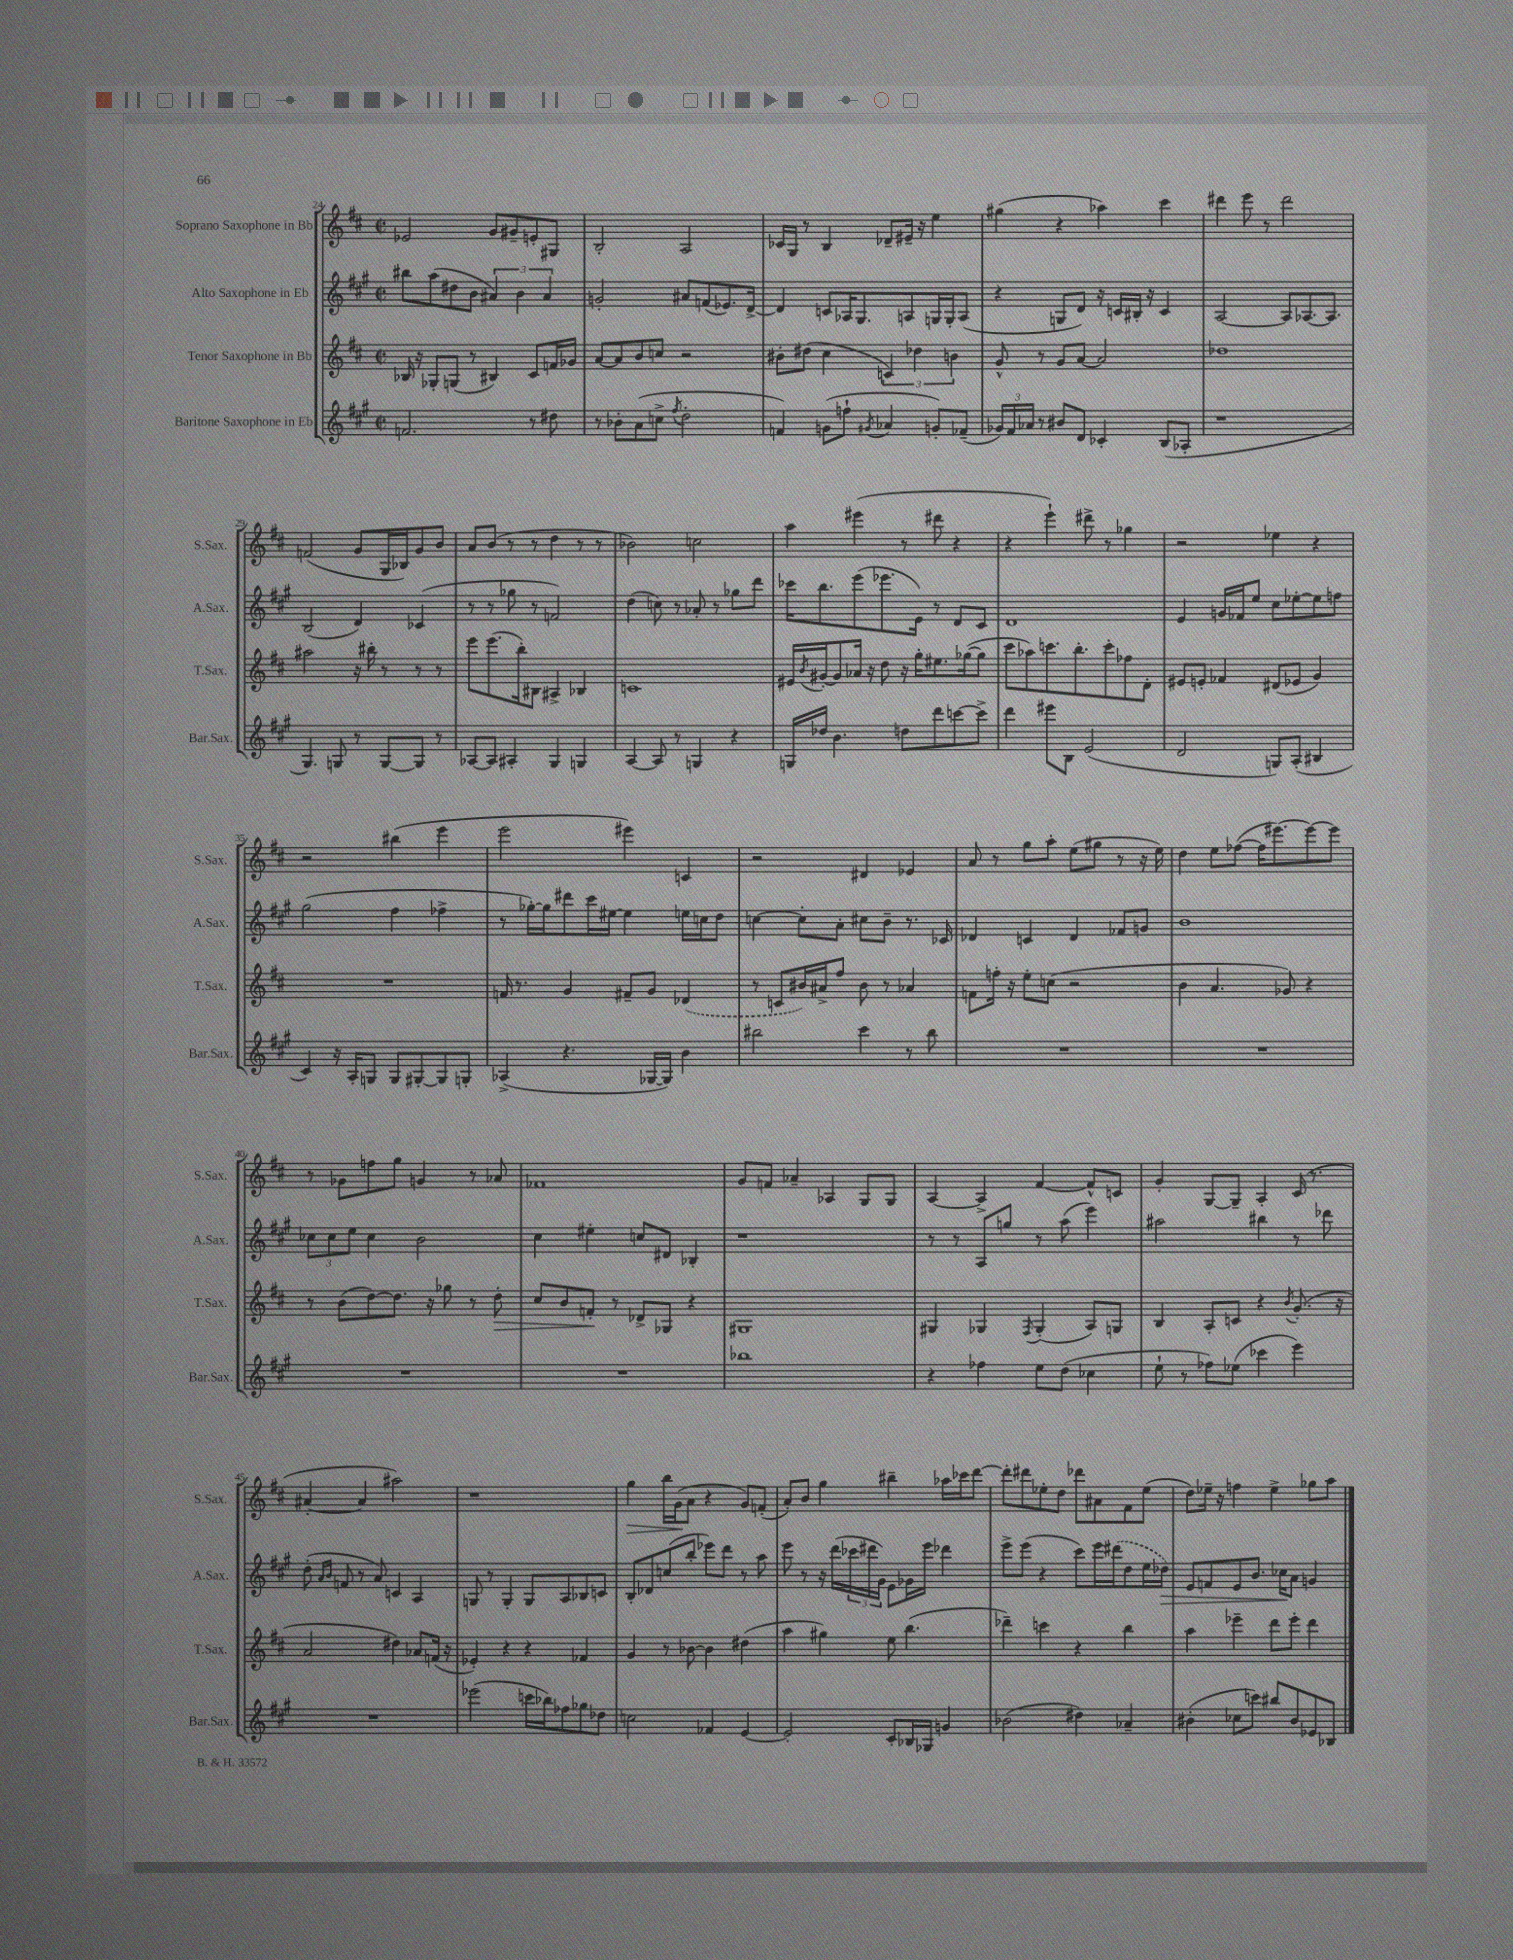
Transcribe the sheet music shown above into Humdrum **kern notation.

**kern	**kern	**kern	**kern
*staff4	*staff3	*staff2	*staff1
*clefG2	*clefG2	*clefG2	*clefG2
*k[f#c#g#]	*k[f#c#]	*k[f#c#g#]	*k[f#c#]
*M2/2	*M2/2	*M2/2	*M2/2
*met(c|)	*met(c|)	*met(c|)	*met(c|)
2.f	16B-	8bb#	2e-
.	16r	.	.
.	8G-'	(8aa	.
.	(8G	8dd#	.
.	8r	8b	.
.	4B#)	6a#)	8g
.	.	.	8g#~
.	.	6b	.
8r	8c#	.	8e'
.	.	6a#	.
8dd#	16f	.	8G#
.	16g-	.	.
=	=	=	=
8r	[8a	2g'	2B'
8b-'	8a]	.	.
(8a	8b	.	.
8cc^	8cc	.	.
8qff#	.	.	.
2dd'	2r	8a#	2A
.	.	(8f	.
.	.	8.e-)	.
.	.	[16d^	.
=	=	=	=
4f)	8b#'	4d]	16c-
.	.	.	16G
.	(8dd#	.	8r
(8g	4cc#	8c	4B
8ff`	.	16A-	.
.	.	8.G#	.
8qg#	.	.	.
4a-	6c)	.	8d-~
.	.	8A	16e#~
.	6dd-	.	.
.	.	.	16r
8g')	.	16G	4ee
.	.	16G'	.
.	6b	.	.
(8f-~	.	(8A	.
=	=	=	=
24g-)	8g^^	4r	(4gg#
24f#	.	.	.
24a-	.	.	.
8r	8r	.	.
8b#	8g	8G	4r
8d	[8a	8d)	.
4c-'	2a]	16r	4aa-)
.	.	16c	.
.	.	16B#'	.
.	.	16r	.
(8B	.	4c	4ccc#
8A-'	.	.	.
=	=	=	=
1r	1dd-	[2A	4ddd#
.	.	.	8eee
.	.	.	8r
.	.	8A]	2ddd#
.	.	[8.A-	.
.	.	8.A-]	.
=	=	=	=
4.G#)	2aa#	(2B	(2f
8G	.	.	.
8r	16r	4d)	8g
.	16bb#'	.	.
[8G	8r	.	16G
.	.	.	16B-)
8G]	8r	(4c-	8g
8r	8r	.	8b
=	=	=	=
[8A-	8eee	8r	8a
8A-]	(8.eee	8r	(8b
4A#'	.	8gg-	8r
.	16bb')	.	.
.	8B#	8r	8r
4G#	4A#^	2f)	4dd
4G	4B-	.	8r
.	.	.	8r
=	=	=	=
[4A	1c	(4dd	2b-)
8A]	.	8cc)	.
8r	.	8r	.
4G	.	8a-'	2cc
.	.	8r	.
4r	.	8gg-	.
.	.	8ddd	.
=	=	=	=
16G	16e#	16ccc-	4aa
.	8qb	.	.
16dd-	[16g#'	8.bb	.
4.b	8g#]	.	.
.	16a-	(8eee	(4eee#
.	16r	.	.
.	8dd	8.eee-	.
8dd	16r	.	8r
.	16gg'	16e)	.
8ddd	8.ee#	8r	8ddd#
[8ccc	.	8d	4r
.	([16gg-	.	.
8ccc^]	8gg-]	8c#	.
=	=	=	=
4ddd	8ccc#	1d	4r
.	8aa-)	.	.
8eee#	8.ccc	.	4eee`)
8B	.	.	.
.	8.bb'	.	.
(2e	.	.	8ddd#^
.	8ccc'	.	8r
.	8ff-	.	4gg-
.	8d'	.	.
=	=	=	=
2d	8e#	4e	2r
.	8e'	.	.
.	4f-	16g	.
.	.	16f-	.
.	.	8ee	.
8G)	(8d#	8cc#	4ee-
(8A'	8e-	[8ee-'	.
4B#	4g)	8ee-]	4r
.	.	8ff	.
=	=	=	=
4c#)	1r	(2gg#	2r
16r	.	.	.
16A'	.	.	.
8G	.	.	.
8G	.	4ff#	(4bb#
[8G#'	.	.	.
8G#]	.	4ff-^	4eee
8G'	.	.	.
=	=	=	=
(4A-^	16f	8r	2eee
.	8.r	.	.
.	.	[16gg-')	.
.	.	16gg-]	.
4.r	4g	8ddd#	.
.	.	16ccc#	.
.	.	[16ee#	.
.	8f#~	4ee#]	4eee#)
[16G-	8g	.	.
16G-])	.	.	.
4b	(4d-	16ee	4c
.	.	16cc	.
.	.	8dd	.
=	=	=	=
2bb#	8r	[4cc	2r
.	8c	.	.
.	16b#)	8cc']	.
.	16a#^	.	.
.	8ff#	8a'	.
4ccc#	8b#	8cc#	4d#
.	8r	8b~	.
8r	4a-	8.r	4e-
8bb#	.	.	.
.	.	16c-	.
=	=	=	=
1r	8f	4d-	8a
.	16ff'	.	8r
.	16r	.	.
.	8ee'	4c	8gg
.	(8cc	.	8aa'
.	2r	4d-	(8ee
.	.	.	8gg#
.	.	8f-	8r
.	.	8g	16r
.	.	.	16ee)
=	=	=	=
1r	4b	1b	4dd
.	4.a	.	8ee
.	.	.	([8ff-
.	.	.	16ff-]
.	.	.	[8.eee#)
.	8g-)	.	.
.	4r	.	8eee#_
.	.	.	8eee#]
=	=	=	=
1r	8r	12cc-	8r
.	.	12cc-	.
.	(8b	.	8g-
.	.	12ee	.
.	[8dd)	4cc-	8ff
.	8.dd]	.	8gg
.	.	2b	4g
.	16r	.	.
.	8gg-	.	.
.	8r	.	8r
.	8dd'	.	8a-
=	=	=	=
1r	8cc#	4cc#	1f-
.	8b	.	.
.	8f'	4ee#'	.
.	8r	.	.
.	8d-^	8cc	.
.	8G-	8d#	.
.	4r	4B-'	.
=	=	=	=
1bb-	1G#	1r	8g
.	.	.	8f
.	.	.	4a-~
.	.	.	4A-
.	.	.	8G
.	.	.	8G
=	=	=	=
4r	4G#	8r	[4A
.	.	8r	.
4ff-	4G-	8A	4A^]
.	.	8gg	.
.	8qF#	.	.
8ee	(4G-'	8r	[4f#
(8dd	.	(8aa	.
4cc-	8A)	4eee)	8f#^^]
.	8G	.	8c
=	=	=	=
8ee`	4B	2aa#	4g'
8r	.	.	.
8ff-)	8A'	.	[8G
(8ee-	8c	.	8G~]
4ccc-	4r	4bb#	4A'
.	8qb	.	.
4eee)	(8.g'	8r	(16c#
.	.	.	8.r
.	.	8ddd-	.
.	16r	.	.
=	=	=	=
1r	2a	(8dd'	[4a#'
.	.	16qqa	.
.	.	16qqb	.
.	.	8f	.
.	.	8r	4a#]
.	.	8a)	.
.	4dd#)	4c	2aa#)
.	8a-	4A	.
.	(16f	.	.
.	16r	.	.
=	=	=	=
(2eee-	4e-')	8G	1r
.	.	8r	.
.	4r	4G'	.
16ccc	4r	8G	.
16bb-)	.	.	.
8ff-	.	8A	.
8gg-	4f-	8B-	.
8dd-	.	8c	.
=	=	=	=
2cc	4g	8B'	4gg
.	.	8d-	.
.	8r	(8cc	16bb
.	.	.	(16g
.	[8b-	8bb'	8a
4f-	4b-]	8eee-)	4r
.	.	8ddd	.
[4e	(4dd#	8r	8g)
.	.	8aa	(8f'
=	=	=	=
2e']	4aa	8eee	8a')
.	.	8r	8b
.	4gg#)	16r	4gg
.	.	(16ddd	.
.	.	24ccc-	.
.	.	24ddd#	.
.	.	24g#)	.
8c#'	8ee	8e	4bb#~
16B-	(4.bb	16g-	.
16G-	.	16eee	.
4g	.	4ddd-	16aa-
.	.	.	16ccc-
.	.	.	[8ddd
=	=	=	=
(2b-	4ddd-~)	8eee^	8ddd']
.	.	(8eee	8ddd#
.	4ccc	4r	8ee-'
.	.	.	8dd
4dd#)	4r	8ccc#)	8ddd-
.	.	16eee	8a#
.	.	(16ddd#	.
4a-~	4bb	8dd	8f#
.	.	16ee	(8ee-
.	.	16dd-)	.
=	=	=	=
(4b#'	4aa	8e	8dd)
.	.	8f	16ee-~
.	.	.	16r
8cc-	4eee-~	8e	4ff
8ccc)	.	8.b	.
8bb#	8ddd	.	4ee-^
.	.	16cc-	.
8b#	8eee-'	8a	.
8e-	4ddd	4g	8gg-
8B-	.	.	8aa
==	==	==	==
*-	*-	*-	*-
